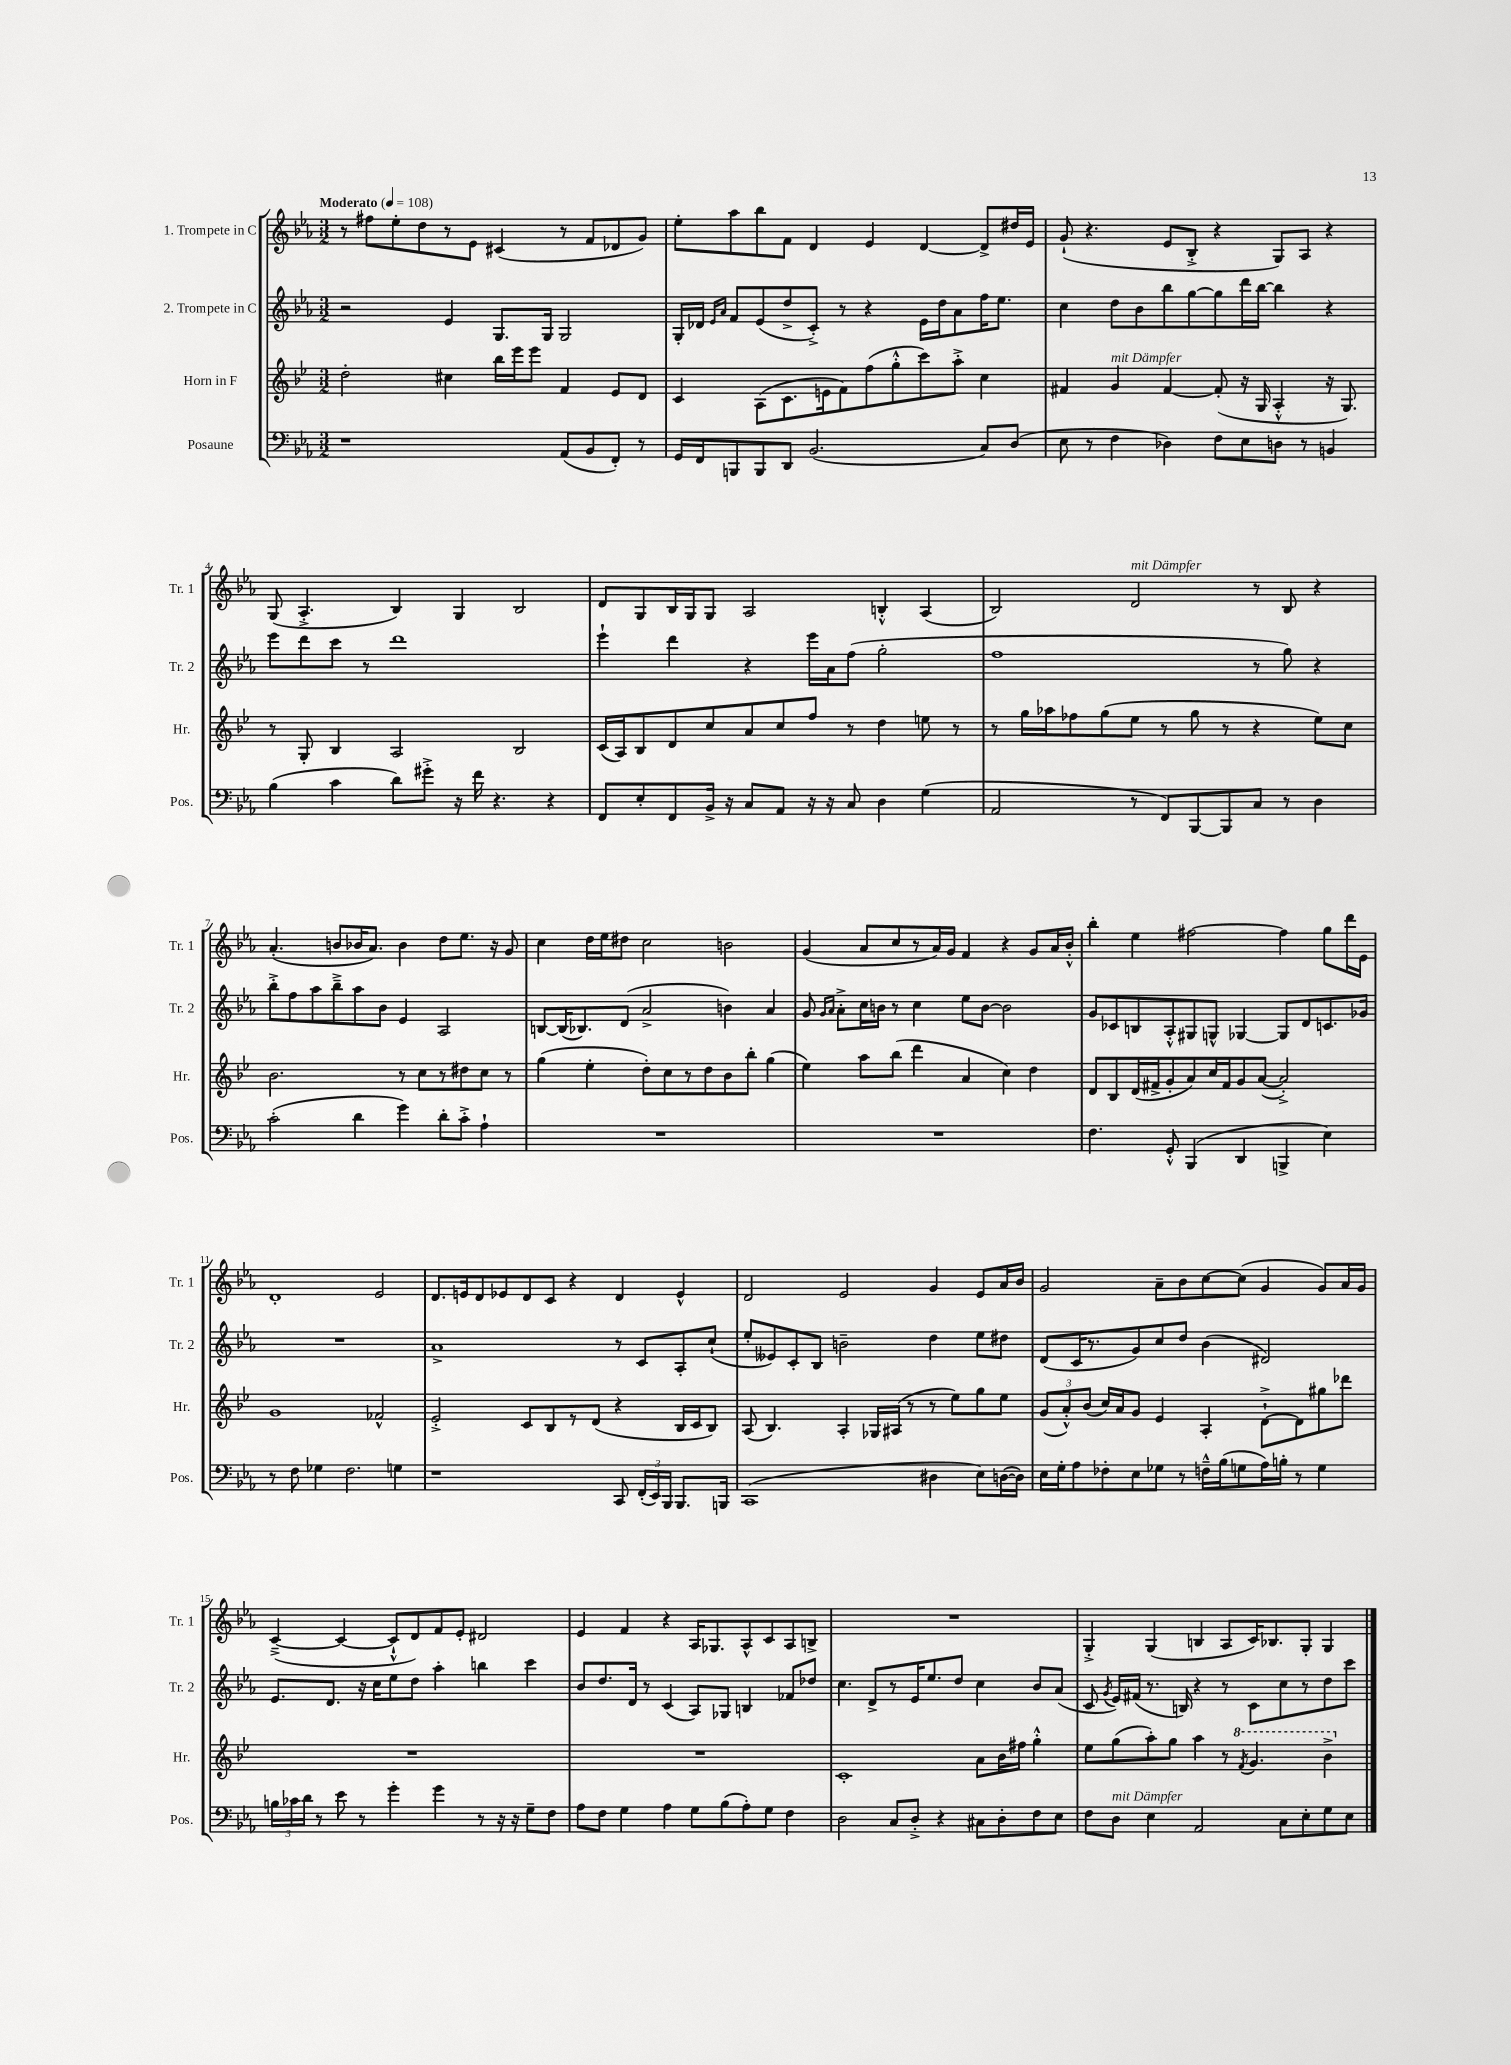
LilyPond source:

<<
\new StaffGroup <<
\new Staff = "s0" \with { instrumentName = "1. Trompete in C" shortInstrumentName = "Tr. 1" } {
    \clef treble \key ees \major \numericTimeSignature \time 3/2 \tempo "Moderato" 4 = 108
    \autoBeamOff r8 fis''8[ ees''8-. d''8 r8 ees'8] cis'4( r8 f'8[ des'8 g'8]) |
    ees''8[-. aes''8 bes''8 f'8] d'4 ees'4 d'4~ d'8[-> dis''16 ees'16] |
    g'8-!( r4. ees'8[ bes8]-.-> r4 g8[) aes8] r4 |
    g8( aes4.-.-> bes4) g4 bes2 |
    d'8[ g8 bes16 g16 g8] aes2 b4-.-^ aes4( |
    bes2) d'2^\markup { \italic "mit Dämpfer" } r8 bes8 r4 |
    aes'4.-.( b'8[ bes'16 aes'8.]) bes'4 d''8[ ees''8.] r16 g'8 |
    c''4 d''16[ ees''16 dis''8] c''2 b'2 |
    g'4( aes'8[ c''8 r8 aes'16) g'16] f'4 r4 g'8[ aes'16 bes'16]-.-^ |
    bes''4-. ees''4 fis''2~ fis''4 g''8[ d'''16 ees'16] |
    d'1-. ees'2 |
    d'8.[ e'16 d'8 ees'8 d'8 c'8] r4 d'4 ees'4-^ |
    d'2 ees'2 g'4 ees'8[ aes'16 bes'16] |
    g'2 aes'8[-- bes'8 c''8~ c''8]( g'4 g'8[) aes'16 g'16] |
    c'4~--->( c'4~ c'8[-!-^ d'8) f'8 ees'8]-. dis'2 |
    ees'4 f'4 r4 aes16[ ges8. aes8-^ c'8 aes8 b8]-> |
    R1. |
    g4-.-> g4( b4 aes8[ c'16) bes8. g8]-. g4 \bar "|." |
}
\new Staff = "s1" \with { instrumentName = "2. Trompete in C" shortInstrumentName = "Tr. 2" } {
    \clef treble \key ees \major \numericTimeSignature \time 3/2
    \autoBeamOff r2 ees'4 g8.[ g16] g2 |
    g16[-. des'16] \grace { ees'16[ aes'16] } f'8[ ees'8( d''8-> c'8]-.->) r8 r4 ees'16[ d''16 aes'8 f''16 ees''8.] |
    c''4 d''8[ bes'8 bes''8 g''8~ g''8 d'''16 bes''16]~ bes''4 r4 |
    ees'''8[ d'''8 c'''8] r8 d'''1 |
    ees'''4-! d'''4 r4 ees'''16[ aes'16 f''8]( g''2-. |
    f''1 r8 g''8) r4 |
    bes''8[-.-> f''8 aes''8 bes''8---> aes''8 bes'8] ees'4 aes2 |
    b8[~ b16( bes8.) d'8]( aes'2-> b'4) aes'4 |
    g'8 \grace { g'16[ aes'16] } aes'8[-.-> c''16 b'16] r8 c''4 ees''8[ b'8]~ b'2 |
    g'8[ ces'8 b8 aes8-.-^ gis8 g8]-^ ges4~ ges8[ d'8 c'8. ges'16] |
    R1. |
    aes'1-> r8 c'8[ aes8-. c''8]-!( |
    ees''8[-. eeses'8) c'8-. bes8] b'2-- d''4 ees''8[ dis''8] |
    d'8[( c'16 r8. g'8) c''8 d''8] bes'4( dis'2) |
    ees'8.[ d'8.] r16 c''16[ ees''8 d''8] aes''4-. b''4 c'''4 |
    bes'8[ d''8. d'16] r8 c'4( aes8[) ges8] b4 fes'8[ des''8] |
    c''4. d'8[-> r8 ees'16 ees''8. d''8] c''4 bes'8[ aes'8]( |
    c'8 \acciaccatura { g'8 } ees'16[) fis'16]( r8. b16) r4 r8 c'8[ c''8 r8 d''8 c'''8] \bar "|." |
}
\new Staff = "s2" \with { instrumentName = "Horn in F" shortInstrumentName = "Hr." } {
    \clef treble \key bes \major \numericTimeSignature \time 3/2
    \autoBeamOff d''2-. cis''4 bes''16[ ees'''16 ees'''8] f'4 ees'8[ d'8] |
    c'4 a8[( c'8. e'16 f'8) f''8( g''8-.-^ c'''8) a''8]-.-> c''4 |
    fis'4 g'4^\markup { \italic "mit Dämpfer" } fis'4~ fis'8-.( r16 g16 a4-.-^ r16 g8.) |
    r8 g8-. bes4 a2 bes2 |
    c'16[( a16) bes8 d'8 c''8 a'8 c''8 f''8] r8 d''4 e''8 r8 |
    r8 g''16[ aes''16 fes''8 g''8( ees''8] r8 g''8 r8 r4 ees''8[) c''8] |
    bes'2. r8 c''8[ r8 dis''8 c''8] r8 |
    g''4( ees''4-. d''8[-.) c''8 r8 d''8 bes'8 bes''8]-. g''4( |
    ees''4) a''8[ bes''8]( d'''4 a'4 c''4) d''4 |
    d'8[ bes8 d'16( fis'16-> g'8-. a'8) c''16 fis'16 g'8 a'8]~( a'2-.->) |
    g'1 fes'2-^ |
    ees'2-.-> c'8[ bes8 r8 d'8]( r4 bes16[ c'16 bes8]) |
    a8( bes4.) a4-. ges16[ ais16]( r8 r8 ees''8[) g''8 ees''8] |
    \tuplet 3/2 { g'8[( a'8-.-^) bes'8]( } c''16[) a'16 g'8] ees'4 a4-. d'8[~-!-> d'8 gis''8 des'''8] |
    R1. |
    R1. |
    c'1-. a'8[ bes'16 fis''16] g''4-.-^ |
    ees''8[ g''8( a''8-.) g''8] a''4 r8 \ottava #1 \acciaccatura { f''8 } g''4. bes''4-> \ottava #0 \bar "|." |
}
\new Staff = "s3" \with { instrumentName = "Posaune" shortInstrumentName = "Pos." } {
    \clef bass \key ees \major \numericTimeSignature \time 3/2
    \autoBeamOff r1 aes,8[( bes,8 f,8]-.) r8 |
    g,16[ f,16 b,,8 b,,8 d,8] bes,2.( c8[) d8]( |
    ees8 r8 f4 des4) f8[ ees8 d8] r8 b,4 |
    bes4( c'4 d'8[) gis'8]-.-> r16 f'16 r4. r4 |
    f,8[ ees8-. f,8 bes,16]-> r16 c8[ aes,8] r16 r16 c8 d4 g4( |
    aes,2 r8 f,8[) bes,,8~ bes,,8 c8] r8 d4 |
    c'2-.( d'4 g'4) d'8[-. c'8]-.-> aes4-! |
    R1. |
    R1. |
    f4. g,8-.-^ bes,,4( d,4 b,,4-> ees4) |
    r8 f8 ges4 f2. g4 |
    r1 c,8 \tuplet 3/2 { f,16[-.( ees,16) bes,,16] } bes,,8.[ b,,16] |
    c,1( dis4 ees8[) d16~( d16]) |
    ees16[ g16-. aes8 fes8-. ees8 ges8] r8 f16[---^ bes16( g8 aes16) b16]-. r8 g4 |
    \tuplet 3/2 { b16[ ces'16 d'16] } r8 ees'8 r8 g'4-. g'4 r8 r16 r16 g8[-- f8] |
    aes8[ f8] g4 aes4 g8[ bes8( aes8-.) g8] f4 |
    d2 c8[ d8]-.-> r4 cis8[ d8-. f8 ees8] |
    f8[ d8]^\markup { \italic "mit Dämpfer" } ees4 aes,2 c8[ ees8-. g8 ees8] \bar "|." |
}
>>
>>
